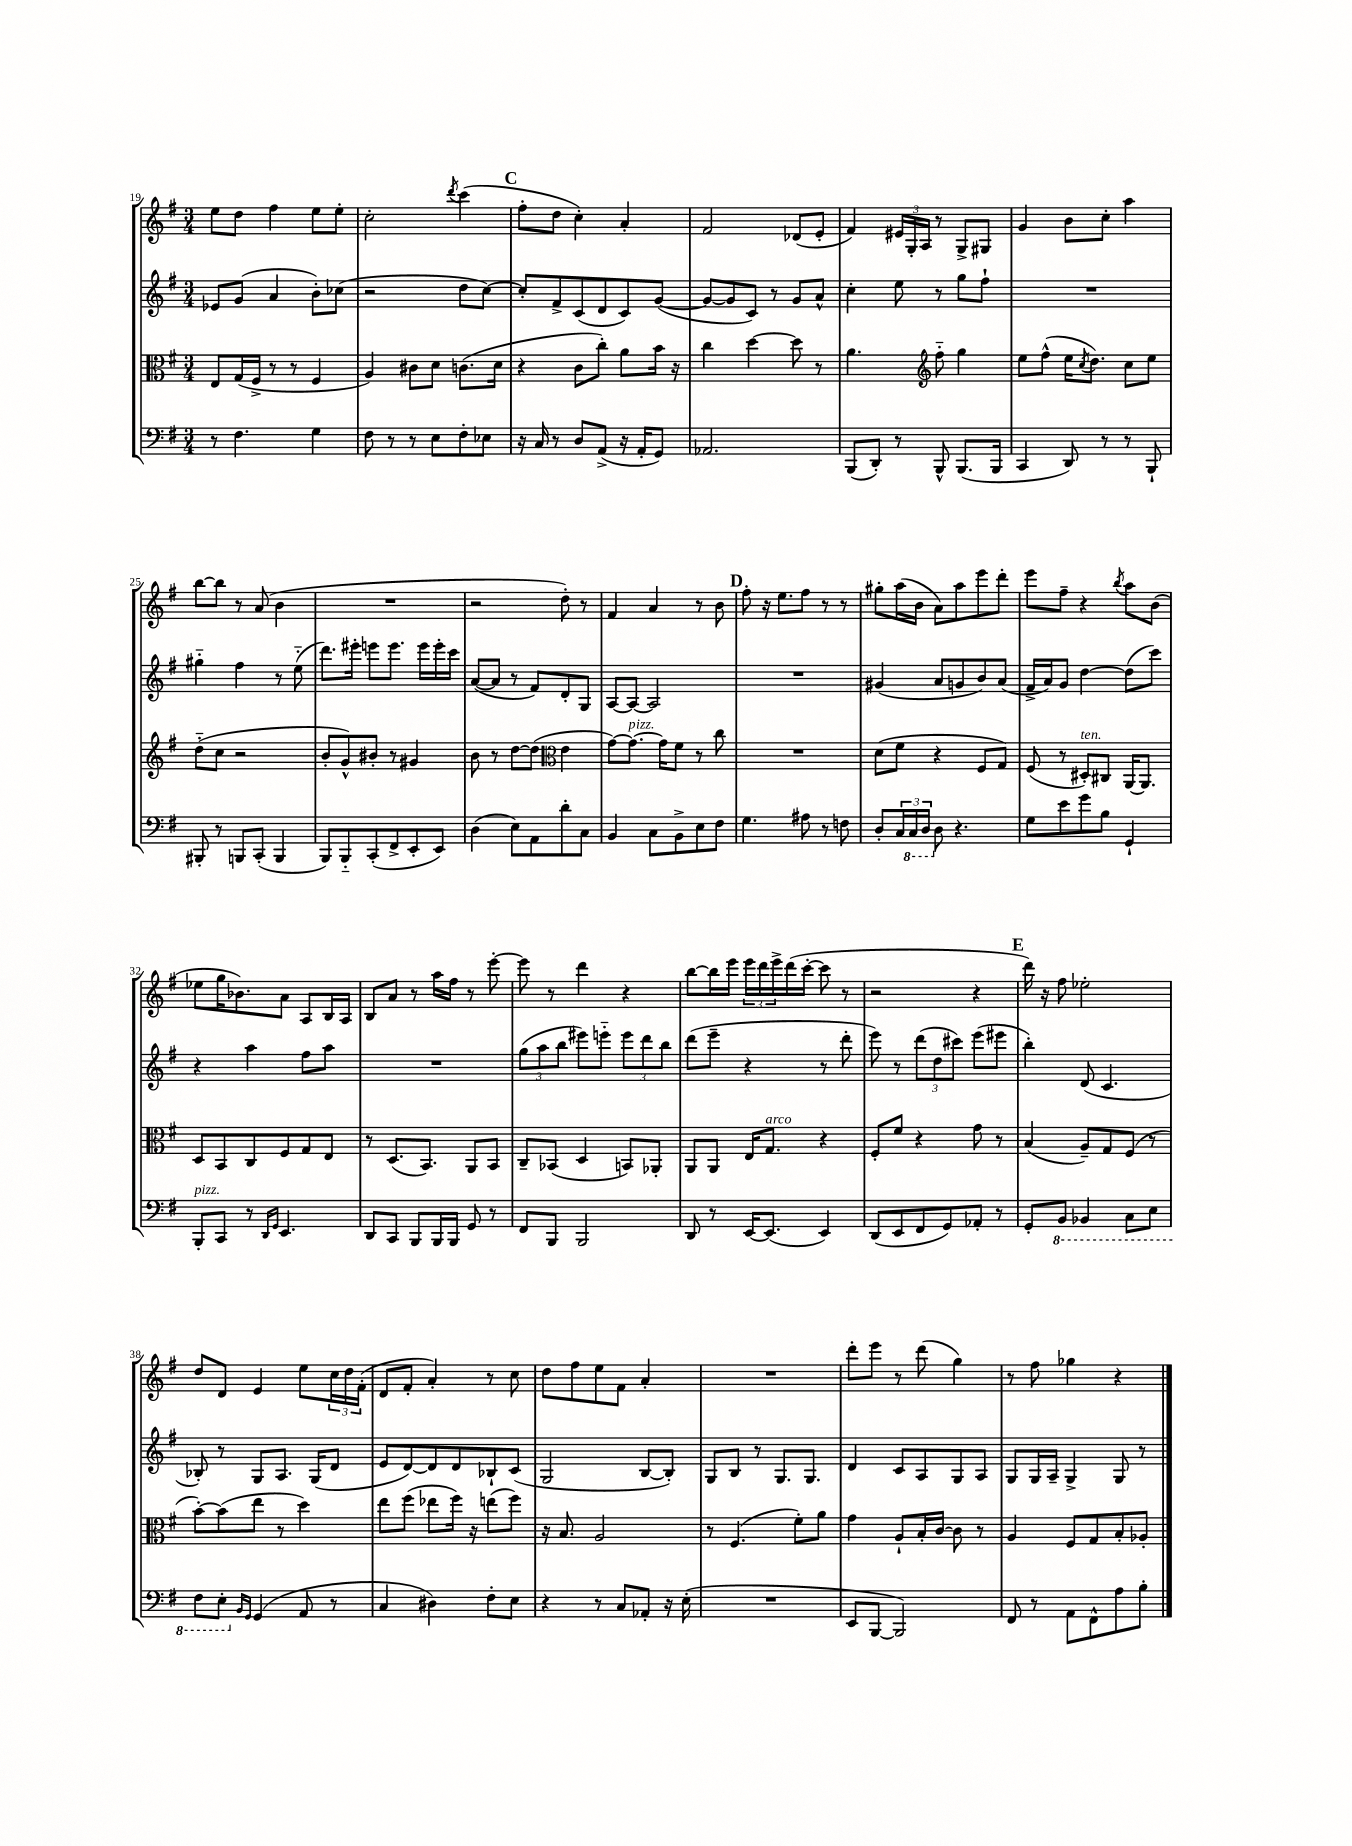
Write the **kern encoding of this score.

**kern	**kern	**kern	**kern
*part4	*part3	*part2	*part1
*staff4	*staff3	*staff2	*staff1
*clefF4	*clefC3	*clefG2	*clefG2
*k[f#]	*k[f#]	*k[f#]	*k[f#]
*M3/4	*M3/4	*M3/4	*M3/4
=19	=19	=19	=19
8r	8E/L	8e-X/L	8ee\L
4.F#\	(16G/L	(8g/J	8dd\J
.	16F#^/JJ	.	.
.	8r	4a/	4ff#\
.	8r	.	.
4G\	4F#/	8b'\L)	8ee\L
.	.	(8cc-X\J	8ee'\J
=20	=20	=20	=20
8F#\	4A/)	2r	2cc'\
8r	.	.	.
8r	8c#X\L	.	.
8E\L	8d\J	.	.
.	.	.	8qddd/
8F#'\	(8.cn\L	8dd\L	(4ccc\
8E-X\J	.	[8cc\J)	.
.	16d\Jk	.	.
!!LO:REH:place=s1:t=C
=21	=21	=21	=21
16r	4r	8cc'/L]	8ff#'\L
16C/	.	.	.
8r	.	8f#^/	8dd\J
8D/L	8c\L	(8c/	4cc'\)
(8AA^/J	8cc'\J)	8d/	.
16r	8a\L	8c/)	4a'/
16AA'/KL	.	.	.
8GG/J)	16b\Jk	([8g/J	.
.	16r	.	.
=22	=22	=22	=22
2.AA-X/	4cc\	8g/L_	2f#/
.	.	8g/]	.
.	[4dd\	8c/J)	.
.	.	8r	.
.	8dd\]	8g/L	(8d-X/L
.	8r	8a^^/J	8e'/J
=23	=23	=23	=23
(8BBB/L	4.a\	4cc'\	4f#/)
8DD'/J)	.	.	.
8r	.	8ee\	24e#X/LL
.	.	.	24G'/
.	.	.	24A/JJ
*	*clefG2	*	*
8BBB^^/	8ff#\	8r	8r
(8.BBB/L	4gg\	8gg\L	8G^/L
.	.	8ff#`\J	8G#X/J
16BBB/Jk	.	.	.
=24	=24	=24	=24
4CC/	8ee\L	2.r	4g/
.	(8ff#^^\J	.	.
8DD/)	16ee\KL	.	8b\L
.	8qcc/	.	.
.	8.dd\J)	.	.
8r	.	.	8cc'\J
8r	8cc\L	.	4aa\
8BBB`/	8ee\J	.	.
!!LO:LB:g=z
=25	=25	=25	=25
8BBB#X'/	(8dd\L	4gg#X\	[8bb\L
8r	8cc\J	.	8bb\J]
8BBBn/L	2r	4ff#\	8r
(8CC'/J	.	.	(8a/
4BBB/	.	8r	4b\
.	.	(8ee\	.
=26	=26	=26	=26
8BBB/L)	8b'/L	8.ddd\L)	2.r
8BBB/	8g^^/)	.	.
.	.	16eee#X'\Jk	.
(8CC'/	8b#X'/J	8eeen\L	.
8FF#^/	8r	8.eee\J	.
8EE'/	4g#X/	.	.
.	.	16eee\LL	.
8EE/J)	.	16eee'\	.
.	.	16ccc\JJ	.
=27	=27	=27	=27
(4D\	8b\	([8a/L	2r
.	8r	8a/J]	.
8E\L)	[8dd\L	8r	.
8AA\	(8dd\J]	8f#/L)	.
*	*clefC3	*	*
8d'\	4e\	8d'/	8dd'\)
8C\J	.	8G/J	8r
=28	=28	=28	=28
4BB/	[8g\L)	[8A/L	4f#/
!	!LO:TX:a:i:t=pizz.	!	!
.	8.g\J_	8A/J_	.
8C\L	.	2A/]	4a/
.	16g\KL]	.	.
8BB^\	8f#\J	.	.
8E\	8r	.	8r
8F#\J	8cc\	.	8b\
!!LO:REH:place=s1:t=D
=29	=29	=29	=29
4.G\	2.r	2.r	8ff#'\
.	.	.	16r
.	.	.	8.ee\L
8A#X\	.	.	8ff#\J
8r	.	.	8r
8Fn\	.	.	8r
=30	=30	=30	=30
8D'/L	(8d\L	(4g#X/	8gg#X'\L
24C/L	8f#\J	.	(16aa\L
*8ba	*	*	*
24CC/	.	.	.
.	.	.	16b\JJ
24DD/JJ	.	.	.
*X8ba	*	*	*
8D\	4r	8a/L	8a\L)
4.r	.	8gn/	8aa\
.	8F#/L	8b/)	8eee\
.	8G/J)	(8a/J	8ddd'\J
=31	=31	=31	=31
8G\L	(8F#/	16f#^/LL	8eee\L
.	.	16a/J)	.
8e\	8r	8g/J	8ff#~\J
!	!LO:TX:a:i:t=ten.	!	!
8g\	8D#X'/L)	[4dd\	4r
8B\J	8C#X/J	.	.
.	.	.	8qbb/
4GG`/	[16AA/KL	(8dd\L]	8aa\L
.	8.AA/J]	.	.
.	.	8ccc\J)	(8b\J
!!LO:LB:g=z
=32	=32	=32	=32
!LO:TX:a:i:t=pizz.	!	!	!
8BBB'/L	8D/L	4r	8ee-X\L
8CC/J	8BB/	.	16gg\K
.	.	.	8.b-X\)
8r	8C/	4aa\	.
16qqDD/LL	.	.	.
16qqGG/JJ	.	.	.
4.EE/	8F#/	.	8a\J
.	8G/	8ff#\L	8A/L
.	8E/J	8aa\J	16B/L
.	.	.	16A/JJ
=33	=33	=33	=33
8DD/L	8r	2.r	8B/L
8CC/J	(8.D/L	.	8a/J
8BBB/L	.	.	8r
.	8.BB/J)	.	.
16BBB/L	.	.	16aa\LL
16BBB/JJ	.	.	16ff#\JJ
8GG/	8AA/L	.	8r
8r	8BB/J	.	[8eee'\
=34	=34	=34	=34
8FF#/L	8C~/L	(12gg\L	8eee\]
.	.	12aa\	.
8BBB/J	(8BB-X/J	.	8r
.	.	12bb\J	.
2BBB/	4D/	8eee#X\L)	4ddd\
.	.	8eeen\J	.
.	8BBn/L)	12eee\L	4r
.	.	12ddd\	.
.	8AA-X'/J	.	.
.	.	12bb\J	.
=35	=35	=35	=35
8DD/	8AA/L	(8ddd\L	[8bb\L
8r	8AA/J	8eee~\J	16bb\L]
.	.	.	16eee\JJ
[16EE/KL	16E/KL	4r	24eee\LL
.	.	.	24ddd\
!	!LO:TX:a:i:t=arco	!	!
(8.EE/J]	8.G/J	.	.
.	.	.	24eee^\
.	.	.	(16ddd\
.	.	.	[16ccc'\JJ
4EE/)	4r	8r	8ccc\]
.	.	8ddd'\	8r
=36	=36	=36	=36
(8DD/L	8F#'/L	8eee\)	2r
8EE/	8f#/J	8r	.
8FF#/	4r	(12ddd\L	.
.	.	12dd\	.
8GG/)	.	.	.
.	.	12ccc#X\J)	.
8AA-X'/J	8g\	(8eee\L	4r
8r	8r	8eee#X\J	.
!!LO:REH:place=s1:t=E
=37	=37	=37	=37
8GG'/L	(4B/	4bb'\)	16ddd\)
.	.	.	16r
*8ba	*	*	*
8BBB/J	.	.	8ff#\
4BBB-X/	8A~/L)	(8d/	2ee-X'\
.	8G/	4.c/	.
8CC\L	(8F#/J	.	.
8EE\J	8r	.	.
!!LO:LB:g=z
=38	=38	=38	=38
8FF#\L	[8b'\L)	8B-X'/)	8dd/L
8EE'\J	(8b\]	8r	8d/J
*X8ba	*	*	*
16qqBB/LL	.	.	.
16qqGG/JJ	.	.	.
(4GG/	8ee\J	8G/L	4e/
.	8r	8.A/J	.
8AA/	4dd\)	.	8ee\L
.	.	(16G/KL	.
8r	.	8d/J	24cc\L
.	.	.	24dd\
.	.	.	(24f#'\JJ
=39	=39	=39	=39
4C/	8ee\L	8e/L	8d/L
.	(8ff#\J	[8d/)	8f#'/J
4D#X\)	8ee-X\L	8d/]	4a'/)
.	16ff#\Jk)	8d/	.
.	16r	.	.
8F#'\L	(8een\L	8B-X`/	8r
8E\J	8ff#\J)	(8c/J	8cc\
=40	=40	=40	=40
4r	16r	2G/	8dd\L
.	8.B/	.	.
.	.	.	8ff#\
8r	2A/	.	8ee\
8C/L	.	.	8f#\J
8AA-X'/J	.	[8B/L	4a'/
16r	.	8B'/J])	.
(16E'\	.	.	.
=41	=41	=41	=41
2.r	8r	8G/L	2.r
.	(4.F#/	8B/J	.
.	.	8r	.
.	.	8.G/L	.
.	8f#'\L)	.	.
.	.	8.G/J	.
.	8a\J	.	.
=42	=42	=42	=42
8EE/L	4g\	4d/	8ddd'\L
[8BBB/J	.	.	8eee\J
2BBB/])	8A`/L	8c/L	8r
.	16B'/L	8A/	(8ddd\
.	[16c/JJ	.	.
.	8c\]	8G/	4gg\)
.	8r	8A/J	.
=43	=43	=43	=43
8FF#/	4A/	8G/L	8r
8r	.	16G/L	8ff#\
.	.	16A~/JJ	.
8AA\L	8F#/L	4G^/	4gg-X\
8FF#^^\	8G/	.	.
8A\	8B'/	8G/	4r
8B'\J	8A-X'/J	8r	.
==	==	==	==
*-	*-	*-	*-
